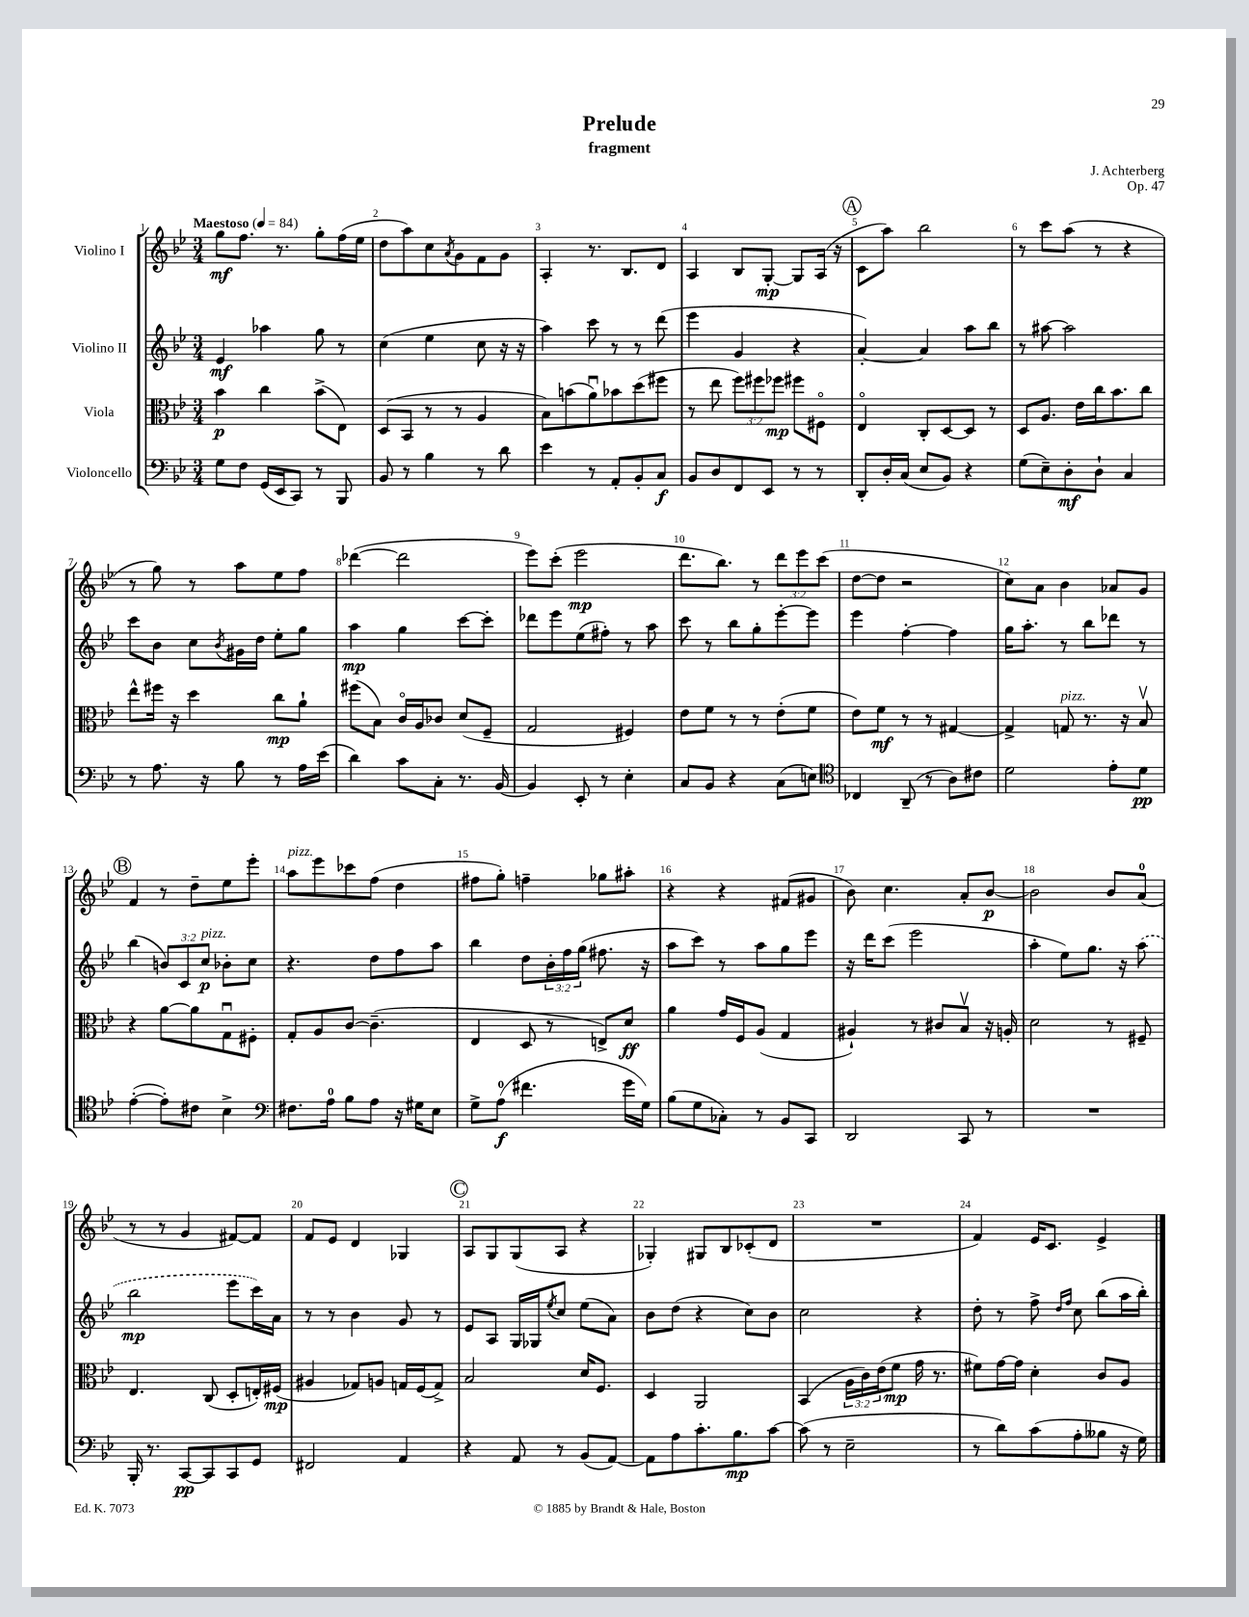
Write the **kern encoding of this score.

**kern	**kern	**kern	**kern
*staff4	*staff3	*staff2	*staff1
*clefF4	*clefC3	*clefG2	*clefG2
*k[b-e-]	*k[b-e-]	*k[b-e-]	*k[b-e-]
*M3/4	*M3/4	*M3/4	*M3/4
*MM84	*MM84	*MM84	*MM84
8G	4b-	4e-	8gg
8F	.	.	8.ff
(16GG	4cc	4aa-	.
16EE-	.	.	8.r
8CC)	.	.	.
8r	(8b-^	8gg	8gg'
8BBB-	8E-)	8r	(16ff
.	.	.	16ee-
=	=	=	=
8BB-	(8D	(4cc	8dd
8r	8BB-	.	8aa)
4B-	8r	4ee-	8cc
.	.	.	8qa
.	8r	.	8g
8r	4A	8cc	8f
8d	.	16r	8g
.	.	16r	.
=	=	=	=
4e-	8B-)	4aa)	4A'
.	(8b	.	.
8r	8au)	8ccc	8.r
8AA'	8b-	8r	.
.	.	.	8.B-
8BB-'	(8dd	8r	.
8C	8ff#	(8ddd	8d
=	=	=	=
8BB-	8r	4eee-	4A
8D	8ee-	.	.
8FF	12ff)	4g	8B-
.	12ff#	.	.
8EE-	.	.	[8G'
.	12ff-	.	.
8r	8ff#	4r	8G]
8r	8F#o	.	(16A
.	.	.	16r
=	=	=	=
8DD'	4E-o	[4a')	8c
16D'	.	.	8aa)
(16C	.	.	.
8E-	8C'	4a]	2bb-
8BB-)	[8D	.	.
4r	8D]	8aa	.
.	8r	8bb-	.
=	=	=	=
(8G	8D	8r	8r
8E-~)	8.A	[8aa#	8ccc
8D'	.	2aa#]	(8aa
.	16e-	.	.
8D`	16cc	.	8r
.	8.b-	.	.
4C	.	.	4r
.	8cc	.	.
=	=	=	=
8r	8ee-^^	8ccc	8r
8.A	16ff#	8b-	8gg)
.	16r	.	.
.	4dd	8cc	8r
16r	.	.	.
.	.	8qb-	.
8B-	.	16g#	8aa
.	.	16dd	.
8r	8cc	8ee-'	8ee-
16A	8a`	8gg	8ff
(16e-	.	.	.
=	=	=	=
4d)	(8ff#	4aa	([4ddd-
.	8B-)	.	.
8c	16co	4gg	2ddd-]
.	16A	.	.
8C'	8c-	.	.
8.r	(8d	[8ccc	.
.	8F~	8ccc']	.
[16BB-	.	.	.
=	=	=	=
4BB-]	2G	8ddd-	8eee-)
.	.	8eee-	(8ccc'
8EE-'	.	(8ee-	2eee-
8r	.	8ff#')	.
4E-'	4F#)	8r	.
.	.	8aa	.
=	=	=	=
8C	8e-	8ccc	8.ddd
8BB-	8f	8r	.
.	.	.	8.bb-)
4r	8r	8bb-	.
.	8r	8gg'	8r
(8C	(8e-'	[8eee-'	12ddd
.	.	.	12eee-
8E)	8f	8eee-]	.
.	.	.	(12ccc
=	=	=	=
*clefC4	*	*	*
4C-	8e-)	4eee-	[8dd
.	8f	.	8dd]
(8AA~	8r	[4ff'	2r
8r	8r	.	.
8A)	[4G#	4ff]	.
8c#	.	.	.
=	=	=	=
2d	4G#^]	16gg	8cc)
.	.	8.aa'	.
.	.	.	8a
.	8G	8r	4b-
.	8.r	8bb-	.
8e-'	.	8ddd-	8a-
.	16r	.	.
8d	8B-v	8r	8g
=	=	=	=
([4e-'	4r	(4bb-	4f
8e-'])	[8a	12b)	8r
.	.	12c	.
8c#	8a]	.	8dd~
.	.	12cc	.
4B-^	8Gu	8b-'	8ee-
.	8F#'	8cc	8eee-'
=	=	=	=
*clefF4	*	*	*
8.F#	8G'	4.r	8aa
.	8A	.	8eee-
16A	.	.	.
8B-	[8c	.	8ccc-
8A	(4.c~]	8dd	(8ff
16r	.	8ff	4dd
16G#	.	.	.
8E-	.	8aa	.
=	=	=	=
8G^	4E-	4bb-	8ff#
(8A	.	.	8gg')
4.f#	8D	8dd	4ff~
.	8r	24b-'	.
.	.	24ff	.
.	.	(24gg	.
.	8E^)	8.ff#	8gg-
16g	8d	.	8aa#'
16G)	.	16r	.
=	=	=	=
(8B-	4a	8aa	4r
8G	.	8ccc)	.
8C-')	16g	8r	4r
.	16F	.	.
8r	(8A	8aa	.
8BB-	4G	8gg	(8f#
8CC	.	8eee-	8g#
=	=	=	=
2DD	4A#`)	16r	8b-)
.	.	16ddd	.
.	.	(8ccc	4.cc
.	8r	2eee-	.
.	8c#	.	.
8CC	8B-v	.	8a'
8r	16r	.	[8b-
.	16A'	.	.
=	=	=	=
2.r	2d	4aa'	2b-]
.	.	8ee-)	.
.	.	8.gg	.
.	8r	.	8b-
.	.	16r	.
.	8F#~	(8aa	(8a
=	=	=	=
16BBB-'	4.E-	2bb-	8r
8.r	.	.	.
.	.	.	8r
[8CC	.	.	4g
8CC]	(8C	.	.
8CC	8D'	8eee-	[8f#)
8GG	16E')	16ccc)	8f#]
.	(16F#	16a	.
=	=	=	=
2FF#	4A#	8r	8f
.	.	8r	8e-
.	8G-)	4b-	4d
.	8A	.	.
4AA	16G	8g	4G-
.	(16F	.	.
.	8G^)	8r	.
=	=	=	=
4r	2B-	8e-	8A
.	.	8A	8G
8AA	.	16G	(8G
.	.	16G-	.
.	.	8qee-	.
8r	.	8cc	8A
(8BB-	16d	(8ee-	4r
.	8.F	.	.
[8AA)	.	8a)	.
=	=	=	=
8AA]	4D	8b-	4G-')
8A	.	(8dd	.
8.c'	2AA	4r	8G#
.	.	.	8B-
8.B-	.	.	.
.	.	8cc)	(8c-'
[8c	.	8b-	8d
=	=	=	=
(8c]	(4BB-	2cc	2.r
8r	.	.	.
2E-~	24A	.	.
.	24c)	.	.
.	(24e-	.	.
.	8f	.	.
.	16g	4r	.
.	8.r	.	.
=	=	=	=
8r	8f#)	8dd'	4f)
8d)	[16g	8r	.
.	16g]	.	.
(8c	4d'	8ff^	16e-
.	.	.	8.c
.	.	16qqdd	.
.	.	16qqff	.
8A'	.	8cc	.
8B--	8c	(8bb-	4e-^
16r	8A	16aa	.
16G)	.	16bb-')	.
==	==	==	==
*-	*-	*-	*-
